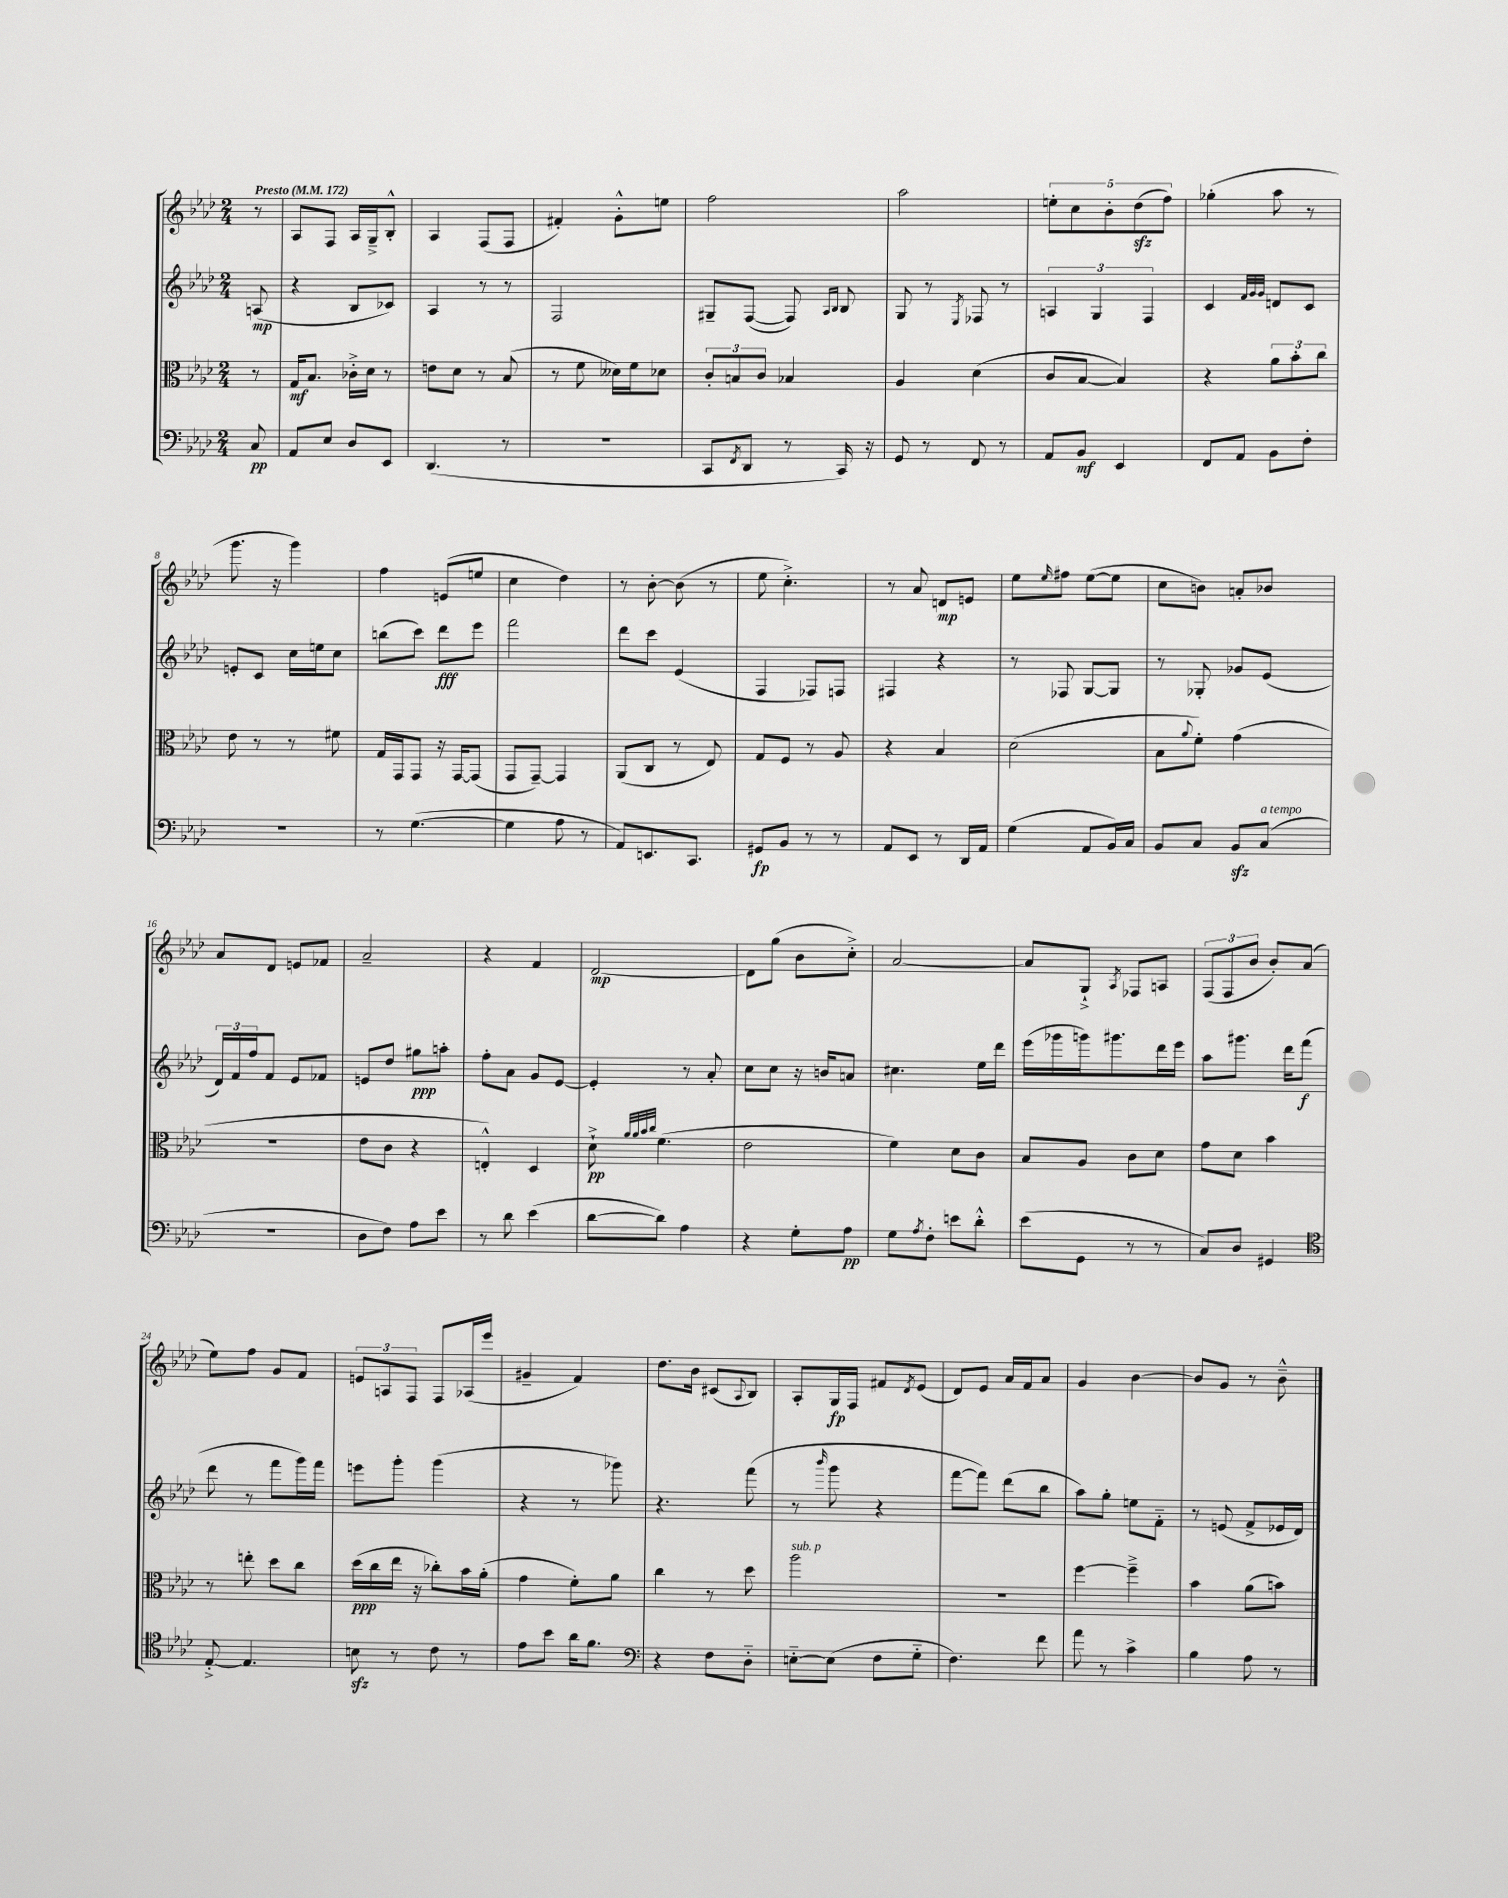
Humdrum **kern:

**kern	**kern	**kern	**kern
*staff4	*staff3	*staff2	*staff1
*clefF4	*clefC3	*clefG2	*clefG2
*k[b-e-a-d-]	*k[b-e-a-d-]	*k[b-e-a-d-]	*k[b-e-a-d-]
*M2/4	*M2/4	*M2/4	*M2/4
*MM172	*MM172	*MM172	*MM172
8C	8r	(8A	8r
=	=	=	=
8AA-	16G	4r	8A-
.	8.B-	.	.
8E-	.	.	8F
8D-	16c-'^	8B-	16A-
.	16d-	.	16G~^
8EE-	8r	8c-)	8B-'^^
=	=	=	=
(4.DD-	8e	4A-	4A-
.	8d-	.	.
.	8r	8r	(8F
8r	(8B-	8r	8F
=	=	=	=
2r	8r	2F	4f#')
.	8f	.	.
.	16d--)	.	8g'^^
.	16f	.	.
.	8d-	.	8ee
=	=	=	=
8CC	12c'	8G#~	2ff
.	12B	.	.
8qFF	.	.	.
8DD-	.	([8F	.
.	12c	.	.
8r	4B-	8F])	.
.	.	16qqA-	.
.	.	16qqB-	.
16CC)	.	8B-	.
16r	.	.	.
=	=	=	=
8GG	4A-	8G	2aa-
8r	.	8r	.
.	.	8qE-	.
8FF	(4d-	8F-	.
8r	.	8r	.
=	=	=	=
8AA-	8c	6A	10ee'
.	.	.	10cc
8BB-	[8B-	.	.
.	.	6G	.
.	.	.	10b-'
4EE-	4B-])	.	.
.	.	.	(10dd-
.	.	6F	.
.	.	.	10ff)
=	=	=	=
8FF	4r	4c	(4gg-'
8AA-	.	.	.
.	.	32qqf	.
.	.	32qqg	.
.	.	32qqg	.
8BB-	12a-	8d	8aa-
.	12b-'	.	.
8F'	.	8c	8r
.	12cc	.	.
=	=	=	=
2r	8e-	8e'	8.ggg
.	8r	8c	.
.	.	.	16r
.	8r	16cc	4ggg)
.	.	16ee	.
.	8f#	8cc	.
=	=	=	=
8r	16G	(8bb	4ff
.	16GG	.	.
([4.G	8GG	8ccc)	.
.	16r	8ddd-	(8e
.	[16GG	.	.
.	(8GG]	8eee-	8ee
=	=	=	=
4G]	8GG	2fff	4cc
.	[8GG~)	.	.
8A-	4GG]	.	4dd-)
8r	.	.	.
=	=	=	=
8AA-)	(8AA-	8ddd-	8r
8.EE	8C	8ccc	[8b-'
.	8r	(4e-	(8b-]
8.CC	.	.	.
.	8E-)	.	8r
=	=	=	=
8GG#	8G	4F	8ee-
8BB-	8F	.	4.cc'^)
8r	8r	8F-)	.
8r	8A-	8F	.
=	=	=	=
8AA-	4r	4F#	8r
8EE-	.	.	8a-
8r	4B-	4r	8d
16DD-	.	.	8e
16AA-	.	.	.
=	=	=	=
(4G	(2d-	8r	8ee-
.	.	.	16qqee-
.	.	8F-	8ff#
8AA-	.	[8G	([8ee-
16BB-)	.	8G]	8ee-]
16C	.	.	.
=	=	=	=
8BB-	8B-	8r	8cc
.	8qqa-	.	.
8C	8f')	8G-'	8b)
8BB-	(4g	8g-	8a'
(8C	.	(8e-	8b-
=	=	=	=
2r	2r	24d-)	8a-
.	.	24f	.
.	.	24ff	.
.	.	8f	8d-
.	.	8e-	8e
.	.	8f-	8f-
=	=	=	=
8D-	8e-	8e	2a-~
8F)	8c	8dd-	.
8A-	4r	8gg#	.
8e-	.	8aa'	.
=	=	=	=
8r	4E'^^)	8ff'	4r
8d-	.	8a-	.
(4e-	4D-	8g	4f
.	.	[8e-	.
=	=	=	=
[8d-	8d-`^	4e-']	[2d-
.	32qqa-	.	.
.	32qqa-	.	.
.	32qqb-	.	.
.	32qqcc	.	.
8d-])	(4.f	.	.
4A-	.	8r	.
.	.	8a-'	.
=	=	=	=
4r	2e-	8cc	8d-]
.	.	8cc	(8gg
8G'	.	16r	8b-
.	.	16b	.
8A-	.	8a	8cc'^)
=	=	=	=
8G	4f)	4.cc#	[2a-
8qA-	.	.	.
8F'	.	.	.
8e	8d-	.	.
8d-'^^	8c	16ee-	.
.	.	16ddd-	.
=	=	=	=
(8e-	8B-	(16eee-	8a-]
.	.	16ggg-	.
8GG	8A-	16ggg)	8G`^
.	.	8.ggg#	.
.	.	.	8qA-
8r	8c	.	8F-
8r	8d-	16ddd-	8A
.	.	16eee-	.
=	=	=	=
8C)	8g	8aa-	(12F
.	.	.	12F
8D-	8d-	8.ggg#	.
.	.	.	12b-
4GG#	4b-	.	8b-')
.	.	16ddd-	.
.	.	(8fff	(8a-
=	=	=	=
*clefC4	*	*	*
[8E-'^	8r	8ddd-	8ee-)
4.E-]	8ee'	8r	8ff
.	8dd-	8fff	8g
.	8cc	16ggg)	8f
.	.	16fff	.
=	=	=	=
8B	(16dd-	8eee	12e
.	16cc	.	.
.	.	.	12A
8r	16ee-	8ggg'	.
.	.	.	12F
.	16r	.	.
8c	8cc-')	(4ggg	8F
8r	16b-	.	(16A-
.	(16a-'	.	16eee-
=	=	=	=
8e-	4g	4r	4g#~
8b-	.	.	.
16a-	8f')	8r	4f)
8.f	.	.	.
.	8a-	8ggg-)	.
=	=	=	=
*clefF4	*	*	*
4r	4cc	4.r	8.dd-
.	.	.	16b-
8F	8r	.	(8c#
.	.	.	8qqA-
8D-'~	8dd-	(8fff	8B-)
=	=	=	=
[8E'~	2aa-	8r	8A-'
.	.	16qqbbb-	.
(8E]	.	8ggg	16G
.	.	.	16F
8F	.	4r	8f#
.	.	.	8qd-
8G'~	.	.	(8e-
=	=	=	=
4.F)	2r	[8fff	8d-)
.	.	8fff])	8e-
.	.	(8ddd-	16a-
.	.	.	16f
8f	.	8bb-	8a-
=	=	=	=
8a-	[4ff	8aa-)	4g
8r	.	8gg'	.
4c^	4ff~^]	8ee	[4b-
.	.	8f'~	.
=	=	=	=
4B-	4b-	8r	8b-]
.	.	(8e	8g
8A-	(8a-	8f^	8r
8r	8b)	16e-	8b-~^^
.	.	16d-)	.
==	==	==	==
*-	*-	*-	*-
